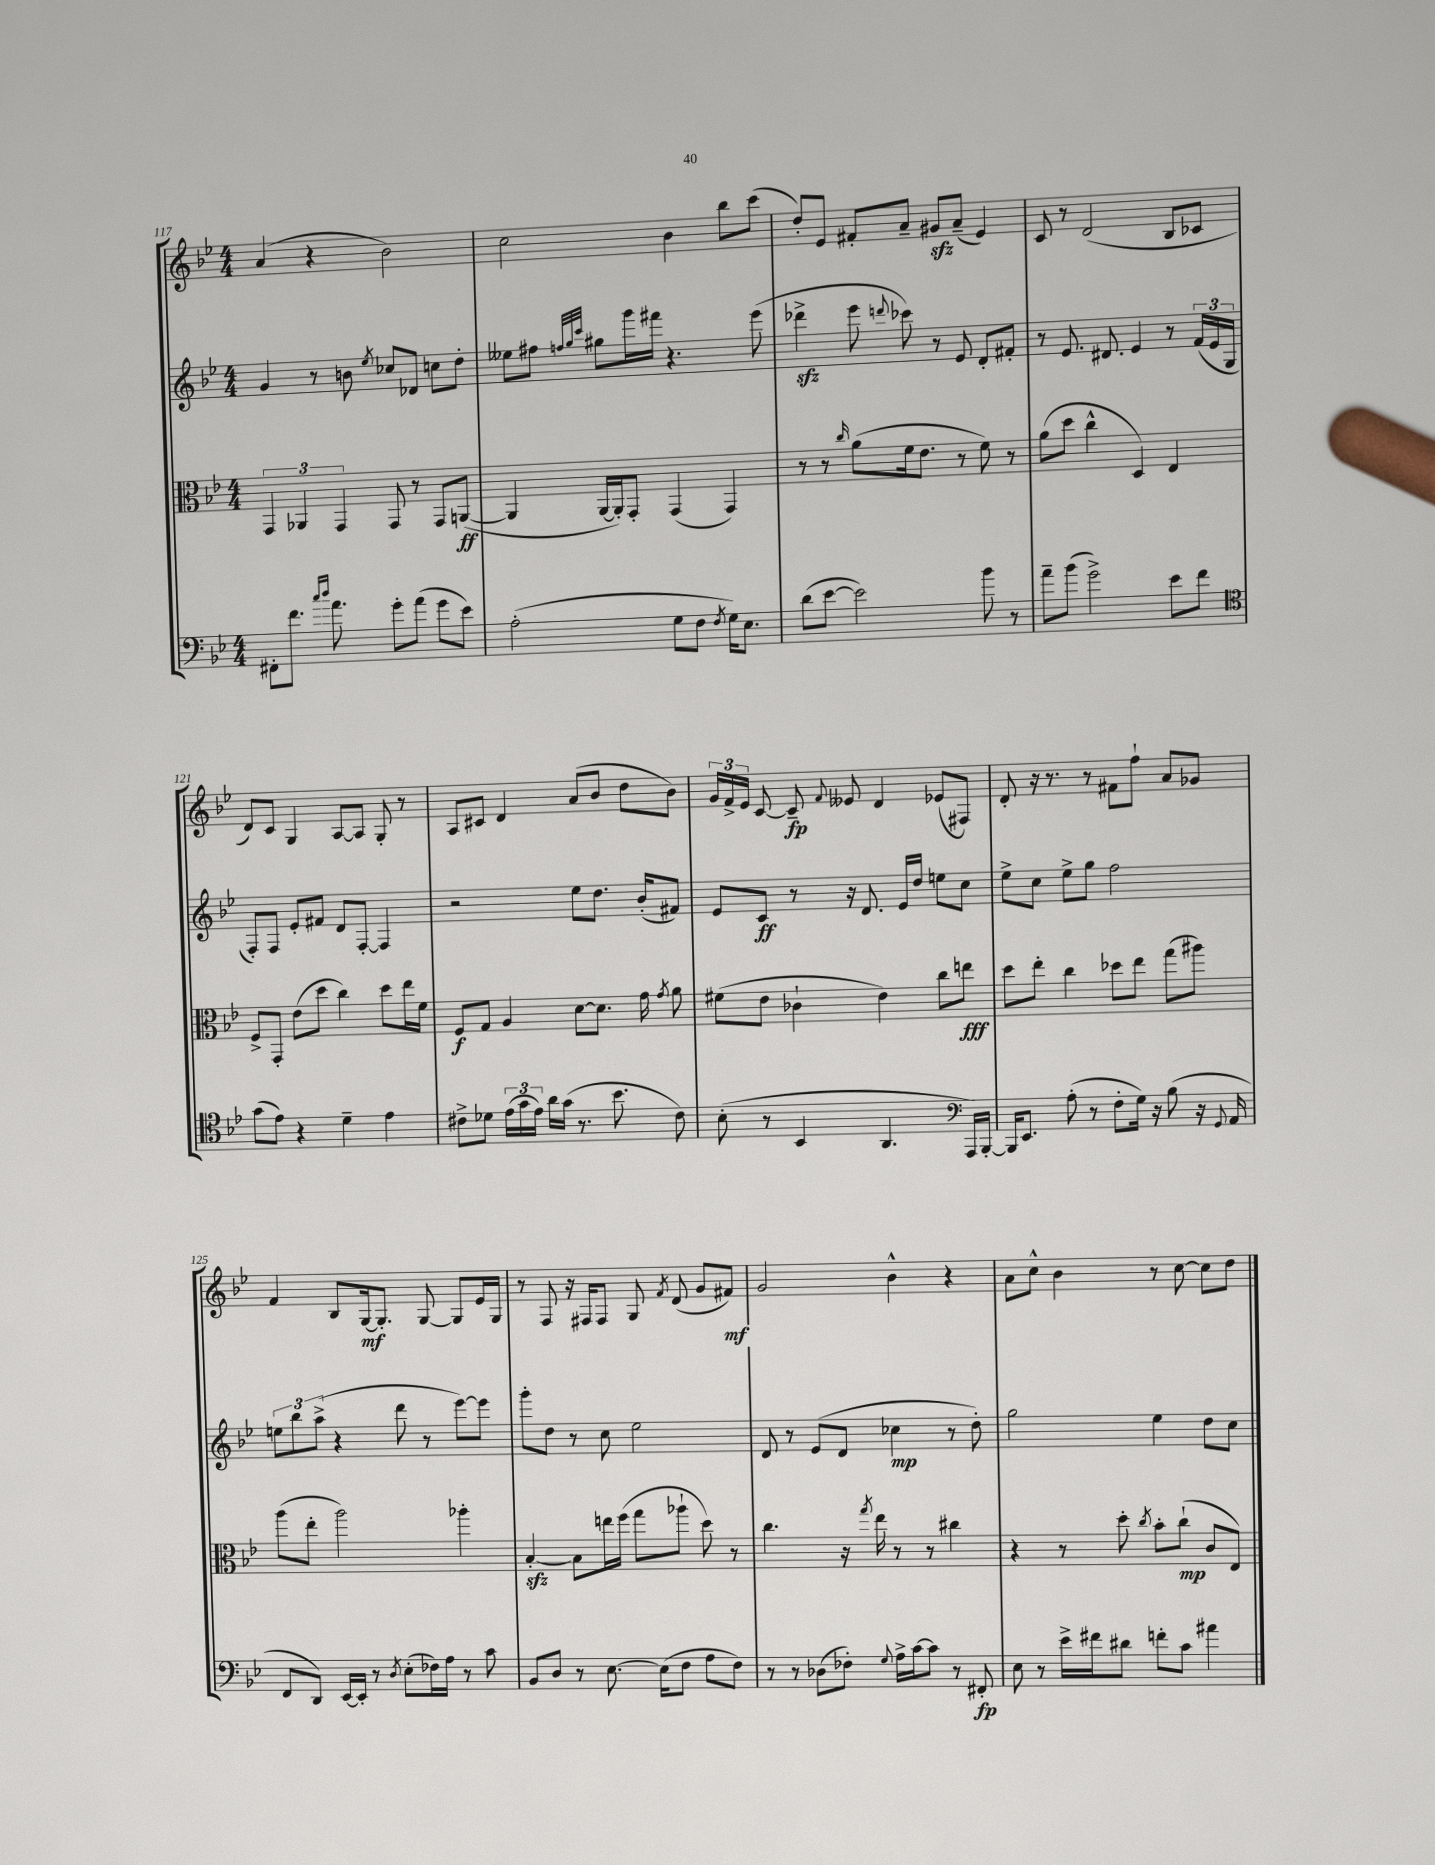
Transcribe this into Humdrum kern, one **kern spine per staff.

**kern	**kern	**kern	**kern
*staff4	*staff3	*staff2	*staff1
*clefF4	*clefC3	*clefG2	*clefG2
*k[b-e-]	*k[b-e-]	*k[b-e-]	*k[b-e-]
*M4/4	*M4/4	*M4/4	*M4/4
8FF#'\L	6GG/	4g/	(4a/
8.f\J	.	.	.
.	6AA-/	.	.
.	.	8r	4r
16qqcc/LL	.	.	.
16qqdd/JJ	.	.	.
8.a\	.	.	.
.	6GG/	.	.
.	.	8b\	.
.	.	8qee-/	.
8g'\L	8GG/	8cc-/L	2b-\)
(8a\J	8r	8d-/J	.
8g\L	8GG/L	8cc\L	.
8e-\J)	([8AA/J	8dd'\J	.
=	=	=	=
(2A'\	4AA/]	8ee--\L	2cc\
.	.	8ff#\J	.
.	.	32qqff/LLL	.
.	.	32qqgg/	.
.	.	32qqccc/JJJ	.
.	[16AA/LL	8gg#\L	.
.	16AA'/]J)	.	.
.	8GG'/J	16ggg\L	.
.	.	16fff#\JJ	.
8G\L	(4GG/	4.r	4b-\
8F\J	.	.	.
8qF/	.	.	.
16G\LK)	4GG/)	.	8bb-\L
8.E-\J	.	.	.
.	.	(8eee-\	(8ccc\J
=	=	=	=
(8d\L	8r	4ddd-^\	8dd'/L)
[8e-\J	8r	.	8e-/J
.	16qqcc/	.	.
2e-\])	(8a\L	8eee-\	8f#'/L
.	.	8qqddd/	.
.	16f\k	8ccc-\)	8a~/J
.	8.e-\J	.	.
.	.	8r	8g#/L
.	8r	8e-/	(8a~/J
8b-\	8f\)	8d'/L	4e-/)
8r	8r	8f#'/J	.
=	=	=	=
8a~\L	(8a\L	8r	8c/
(8b-\J	8dd\J	8.e-/	8r
2g^\)	4cc^^\	.	(2d/
.	.	8.d#/	.
.	4D/)	4e-/	.
8e-\L	4E-/	8r	8B-/L
8f\J	.	(24f/LL	8c-/J
.	.	24e-/	.
.	.	24G/JJ	.
=	=	=	=
*clefC4	*	*	*
(8g\L	8F^/L	8F'/L)	8d/L)
8e-\J)	8GG'/J	8F/J	8c/J
4r	(8e-\L	8e-'/L	4G/
.	8dd\J	8f#/J	.
4d~\	4cc\)	8d/L	[8A/L
.	.	[8F'/J	8A/]J
4e-\	8dd\L	4F/]	8G'/
.	16ee-\L	.	8r
.	16f\JJ	.	.
=	=	=	=
8c#^\L	8F/L	2r	8A/L
8d-\J	8G/J	.	8c#/J
(24e-\LL	4A/	.	4d/
24g\	.	.	.
24e-\JJ)	.	.	.
16a\LL	.	.	.
(16g\JJ	.	.	.
8.r	[8d\L	8ee-\L	(8a/L
.	8.d\]J	8.dd\J	8b-/J
8.b-\	.	.	.
.	.	.	8dd\L
.	16g\	(16b-'/LK	.
.	8qg/	.	.
8c#\)	8a\	8f#/J)	8b-\J)
=	=	=	=
(8B-'\	(8f#\L	8e-/L	24g/LL
.	.	.	24f^/
.	.	.	24e-/JJ
8r	8e-\J	8c/J	[8c/
4BB-/	4c-`\	8r	8c~/]
.	.	.	8qqf/
.	.	16r	8e--/
.	.	8.d/	.
4.AA/	4e-\)	.	4d/
.	.	16e-/LL	.
.	.	16dd/JJ	.
.	8cc\L	8ee\L	(8e-/L
*clefF4	*	*	*
16AAA/LL)	8ee\J	8cc\J	8F#/J)
[16BBB-'/JJ	.	.	.
=	=	=	=
16BBB-/]LK	8dd\L	8ee-^\L	8d'/
8.EE-/J	.	.	.
.	8ee-'\J	8cc\J	16r
.	.	.	8.r
(8A'\	4cc\	8ee-^\L	.
8r	.	8gg\J	8r
8F'\L	8dd-\L	2ff\	8f#\L
16G\Jk)	8ee-\J	.	8ff`\J
16r	.	.	.
(8B-\	(8gg\L	.	8a/L
16r	8aa#\J)	.	8g-/J
8qqGG/	.	.	.
16AA/	.	.	.
=	=	=	=
8FF/L	(8aa\L	12ee\L	4f/
.	.	12bb-\	.
8DD/J)	8ee-'\J	.	.
.	.	(12aa^\J	.
[16EE-/LL	2aa\)	4r	8B-/L
16EE-'/]JJ	.	.	.
8r	.	.	[16G/k
.	.	.	8.G'/]J
8qD/	.	.	.
(8E-'\L	.	8ddd\	.
16F-\L)	.	8r	[8G/
16A\JJ	.	.	.
8r	4aa-'\	[8eee-\L)	8G/]L
8c\	.	8eee-\]J	16e-/L
.	.	.	16G/JJ
=	=	=	=
8BB-/L	[4B-'/	8ggg'\L	8r
8D/J	.	8dd\J	8F/
8r	8B-\]L	8r	16r
.	.	.	16F#/LK
[8.E-\	16ee\L	8cc\	8F#/J
.	(16ff\JJ	.	.
.	8gg\L	2ee-\	8G/
(16E-\]LK	.	.	.
.	.	.	8qf/
8F\J	8aa-`\J	.	(8d/
8A\L	8dd\)	.	8g/L
8F\J)	8r	.	8f#/J)
=	=	=	=
8r	4.cc\	8d/	2g/
8r	.	8r	.
(8D-\L	.	(8e-/L	.
8F-'\J)	16r	8d/J	.
.	8qgg/	.	.
.	16ee-\	.	.
8qqG/	.	.	.
16A^\LL	8r	4cc-\	4b-^^\
[16c\J	.	.	.
8c\]J	8r	.	.
8r	4cc#\	8r	4r
8FF#'/	.	8dd'\)	.
=	=	=	=
8E-\	4r	2gg\	8a\L
8r	.	.	8cc^^\J
16e-^\LL	8r	.	4b-\
16f#\J	.	.	.
8d#\J	8dd'\	.	.
.	8qcc/	.	.
8f'\L	8b-'\L	4ee-\	8r
8c\J	(8cc`\J	.	[8cc\
4a#\	8c/L	8dd\L	8cc\]L
.	8E-/J)	8cc\J	8dd\J
==	==	==	==
*-	*-	*-	*-
